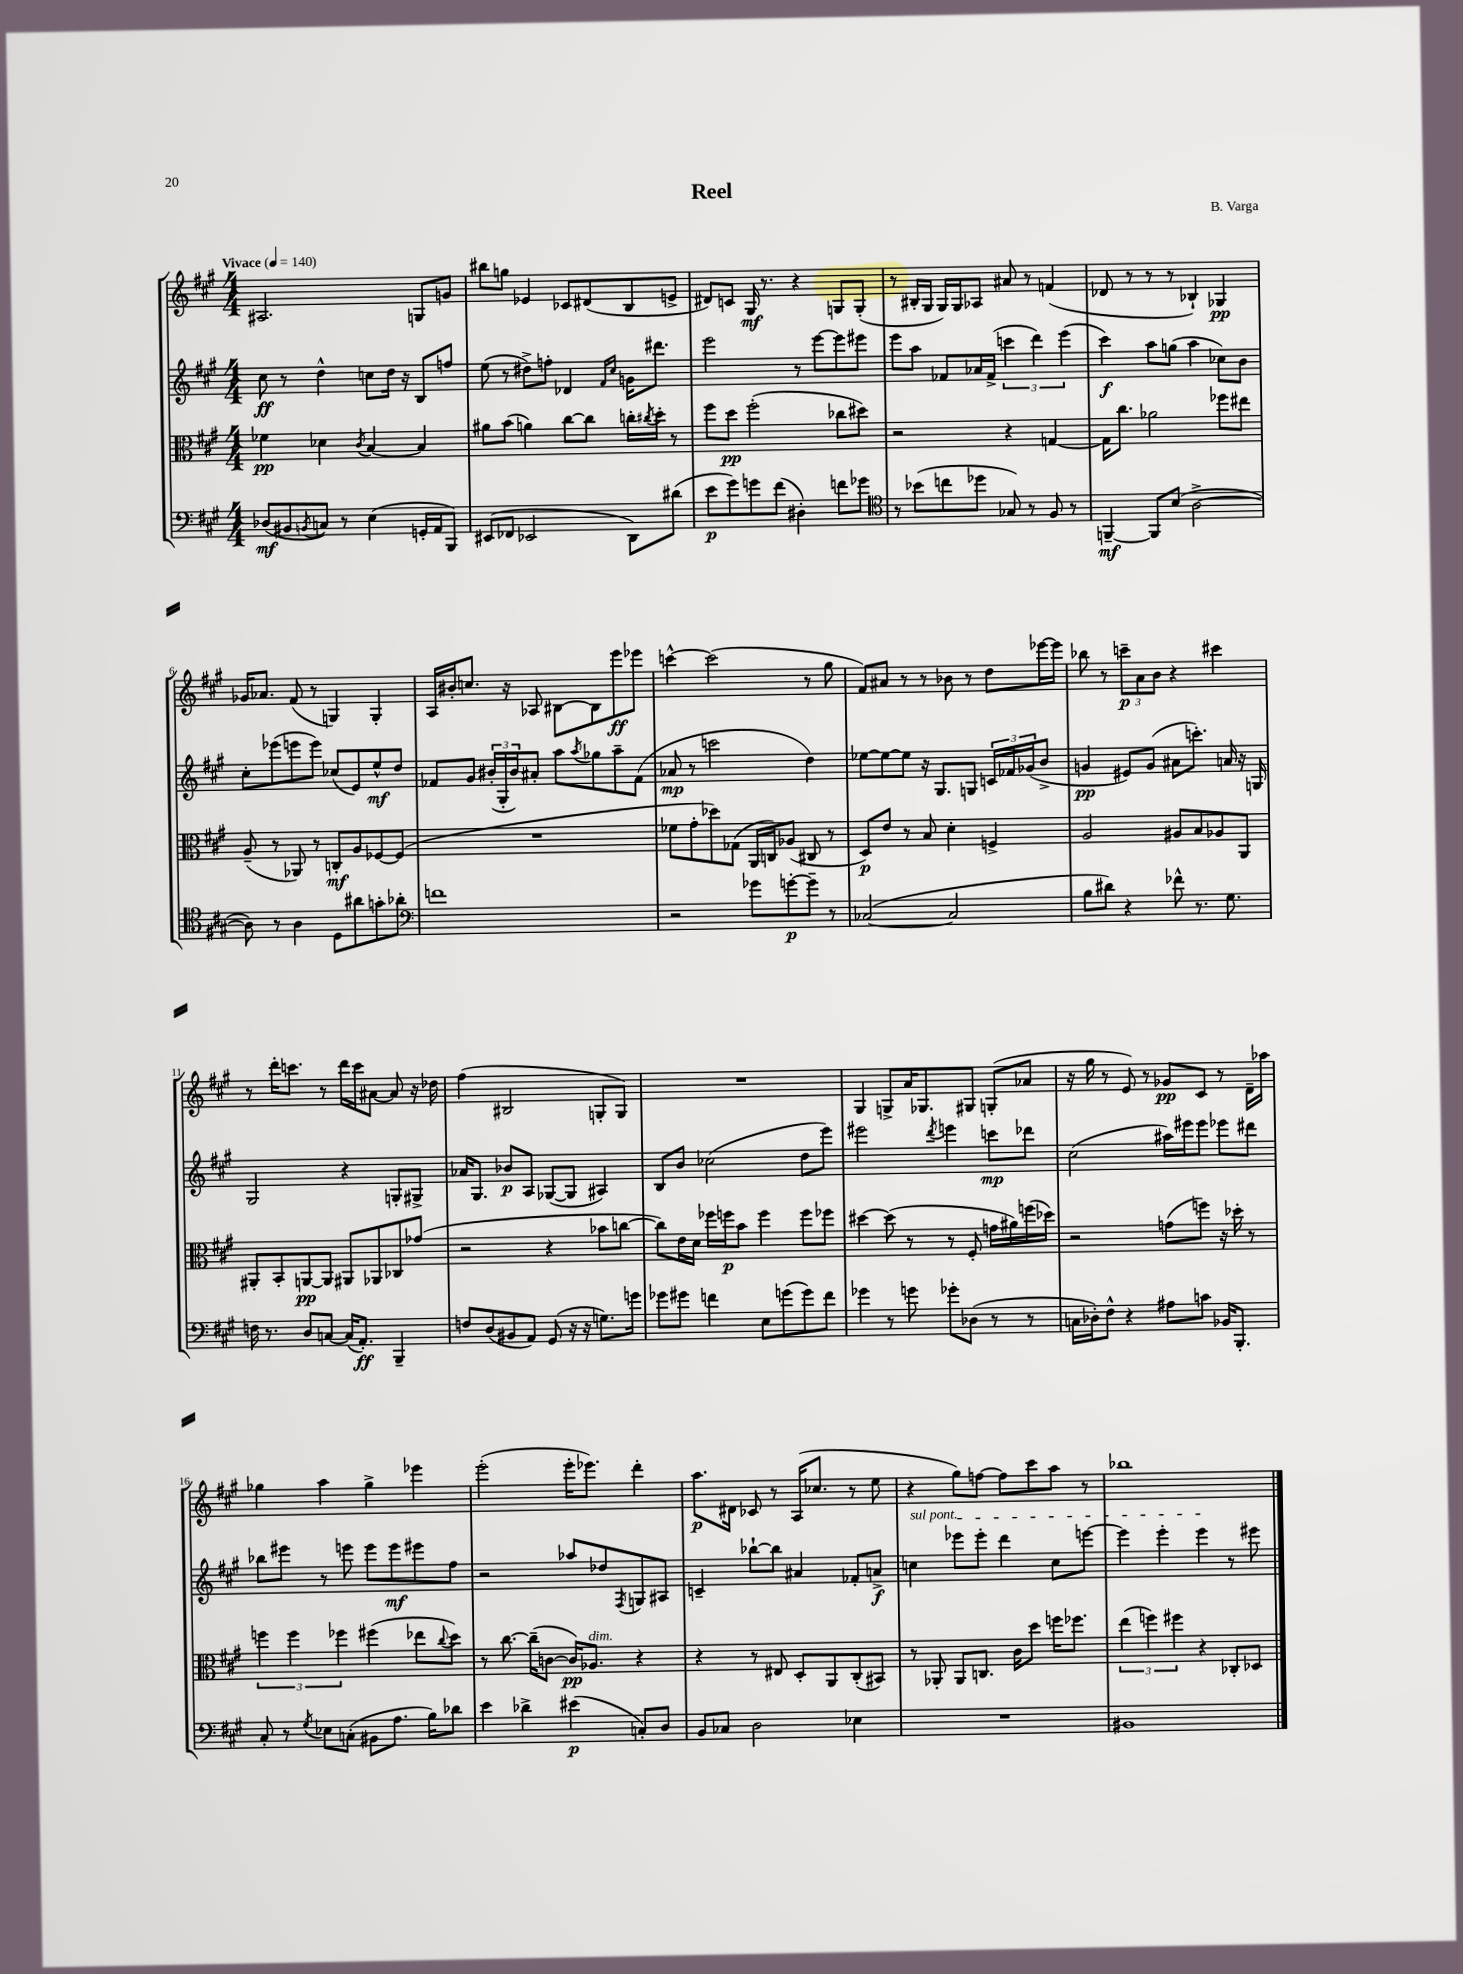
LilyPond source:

\header { title = "Reel" composer = "B. Varga" }
<<
\new StaffGroup <<
\new Staff = "s0" {
    \clef treble \key a \major \numericTimeSignature \time 4/4 \tempo "Vivace" 4 = 140
    ais2. g8 g'8 |
    bis''8 g''8 ees'4 ces'8 dis'8( b8 e'8-> |
    dis'8) c'8 gis16\mf r8. r4 g8 g8-.( |
    r8 bis16-. gis16 gis16) gis16 aes8 ais'8 r8 f'4( |
    des'8 r8 r8 r8 bes4-!) ges4\pp |
    ges'16 aes'8. fis'8( r8 g4) g4-. |
    a16 bis'16-. c''8. r16 aes8 bis8~ bis8 e'''8\ff ees'''8 |
    c'''4~-^ c'''2( r8 gis''8 |
    fis'8) ais'8 r8 r8 bes'8 r8 d''8 ees'''16~ ees'''16 |
    bes''8 r8 \tuplet 3/2 { c'''8--\p a'8 b'8 } r4 cis'''4 |
    r8 d'''16-. c'''8. r8 d'''16 c'''16 ais'8~ ais'8 r16 des''16 |
    fis''4( bis2 g8-. g8) |
    R1 |
    gis4 g8-> a'16 ges8. gis8 g8-.( aes'8 |
    r16 gis''16 r8 e'8) r8 ges'8\pp cis'8 r8 d'16-- aes''16 |
    ges''4 a''4 ges''4-> ees'''4 |
    e'''2-.( e'''16-. ees'''8.) d'''4-. |
    a''8.\p dis'16 ces'8 r8 a16( ces''8. r8 e''8 |
    r4 gis''8) f''8~ f''8 cis'''8 a''8 r8 |
    bes''1 \bar "|." |
}
\new Staff = "s1" {
    \clef treble \key a \major \numericTimeSignature \time 4/4
    cis''8\ff r8 d''4-^ c''8 d''16 r16 b8 f''8 |
    e''8( r8 dis''8->) f''8-. des'4 \grace { fis'16 cis''16 } g'16 dis'''8. |
    e'''2 r8 e'''8~ e'''8 eis'''8 |
    e'''8 a''8 fes'8 aes'16 fes'16->( \tuplet 3/2 { c'''4 d'''4) e'''4( } |
    cis'''4\f) a''8 g''8( a''4 ces''8) b'8 |
    cis''8-. ees'''8( e'''8 e'''8) ces''8( e'8) e''8-^\mf d''8 |
    fes'8 gis'8 \tuplet 3/2 { bis'16-.( gis16-. bis'16) } ais'8-. a''8 \acciaccatura { a''8 } ges''8 a''8-- fes'8( |
    aes'8\mp r8 c'''2 d''4) |
    ees''8~ ees''8~ ees''8 r16 gis8. g8 \tuplet 3/2 { c'16 fes'16 ges'16( } b'8-> |
    g'4\pp eis'8) g'8( ais'8 c'''8.-.) a'16 r16 g16 |
    gis2 r4 g8-. gis8-> |
    aes'16 gis8. bes'8\p a8 ges8~( ges8 ais4) |
    b8 b'8 ces''2( d''8 e'''8) |
    eis'''2 \acciaccatura { d'''8 } e'''4 c'''8\mp des'''8 |
    cis''2( ais''16) eis'''16 eis'''8 ees'''8 dis'''8 |
    bes''8 eis'''8 r8 e'''8 e'''8 e'''8\mf eis'''8 fis''8 |
    r2 aes''8 des''8 \acciaccatura { fis8 } g8 ais8 |
    c'4-- bes''8~-! bes''8 ais'4 fes'8-. a'8->\f |
    \once \override TextSpanner.bound-details.left.text = \markup { \italic "sul pont." } c''4\startTextSpan ees'''8 ees'''8-. d'''4 c''8 e'''8~ |
    e'''4 e'''4-. e'''4\stopTextSpan r8 eis'''8 \bar "|." |
}
\new Staff = "s2" {
    \clef alto \key a \major \numericTimeSignature \time 4/4
    fes'4\pp des'4 \acciaccatura { cis'8 } b4~ b4 |
    ais'8 b'8( a'4) cis''8~ cis''8 c''16-. \acciaccatura { cis''8 } d''16-. r8 |
    fis''8 d''8\pp fis''2-.( ces''8 dis''8) |
    r2 r4 g4~ |
    g16 cis''8. aes'2 fes''8 eis''8 |
    a8--( r8 aes,8) r8 c8-.\mf a8 fes8~ fes8( |
    R1 |
    fes'8 gis'8-. des''8) ges8( a,16 c16) aes8( cis8 r8 |
    d8\p) e'8 r8 b8 d'4-. f4-> |
    a2 ais8 b8 aes8 a,8 |
    ais,8-. b,8-. a,8~\pp a,8 ais,8 aes,8 ces8 ges'8( |
    r2 r4 bes'8 c''8~ |
    c''8) e'16 d'16 fes''16 f''16\p b'8 f''4 f''8 fes''8 |
    dis''4~ dis''8( r8 r8 fis8-. g'16 ais'16) f''16( des''16) |
    r2 g'8( f''8) r16 des''16-. r8 |
    \tuplet 3/2 { f''4 f''4 fes''4 } fis''4( ees''8 \appoggiatura { cis''8 } d''8) |
    r8 cis''8.~ cis''16--( c'8~ c'16\pp) aes8.^\markup { \italic "dim." } r4 |
    r4 r8 eis8 d8-. a,8 cis8-.( bis,8) |
    r8 aes,8-. aes,8 c8. cis'16 d''8 f''16 fes''8. |
    \tuplet 3/2 { e''4( f''4) fis''4 } r4 ces8-. des8 \bar "|." |
}
\new Staff = "s3" {
    \clef bass \key a \major \numericTimeSignature \time 4/4
    des8\mf( bis,8 \acciaccatura { b,8 } c8) r8 e4( g,16-. a,16 b,,8) |
    eis,8( fes,8 ees,2 d,8) dis'8( |
    e'8\p gis'8) g'8 fis'8( dis4-.) f'8 ges'8 |
    \clef tenor r8 bes'8( c''8 des''8 ges8) r8 fis8 r8 |
    f,4~--\mf f,8 b8( a2~-> |
    a8) r8 a4 d8 ais'8 g'8-. aes'8-. |
    \clef bass f'1 |
    r2 ges'8 g'8~-.\p g'8-- r8 |
    ces2~( ces2 |
    b8 dis'8) r4 fes'8-^ r8. gis8. |
    f16 r8. d8 c8~ c16( a,8.-.\ff) b,,4-- |
    f8 d8( bis,8 a,8) gis,8( r16 r16 g8.) g'16 |
    ges'8 gis'8 f'4 e8 g'8( g'8) f'8 |
    ges'4 r8 g'8 ges'8-. des8( r8 r8 |
    c16 des16-.) fis8-^ r4 ais8 c'8 bes,16 b,,8.-. |
    cis8-. r8 \acciaccatura { gis8 } ees8 c8-.( bis,8 a8. b16) des'8 |
    e'4 des'4-> eis'4\p( c8-.) d8 |
    b,8 ces8 d2 ees4 |
    R1 |
    bis,1 \bar "|." |
}
>>
>>
